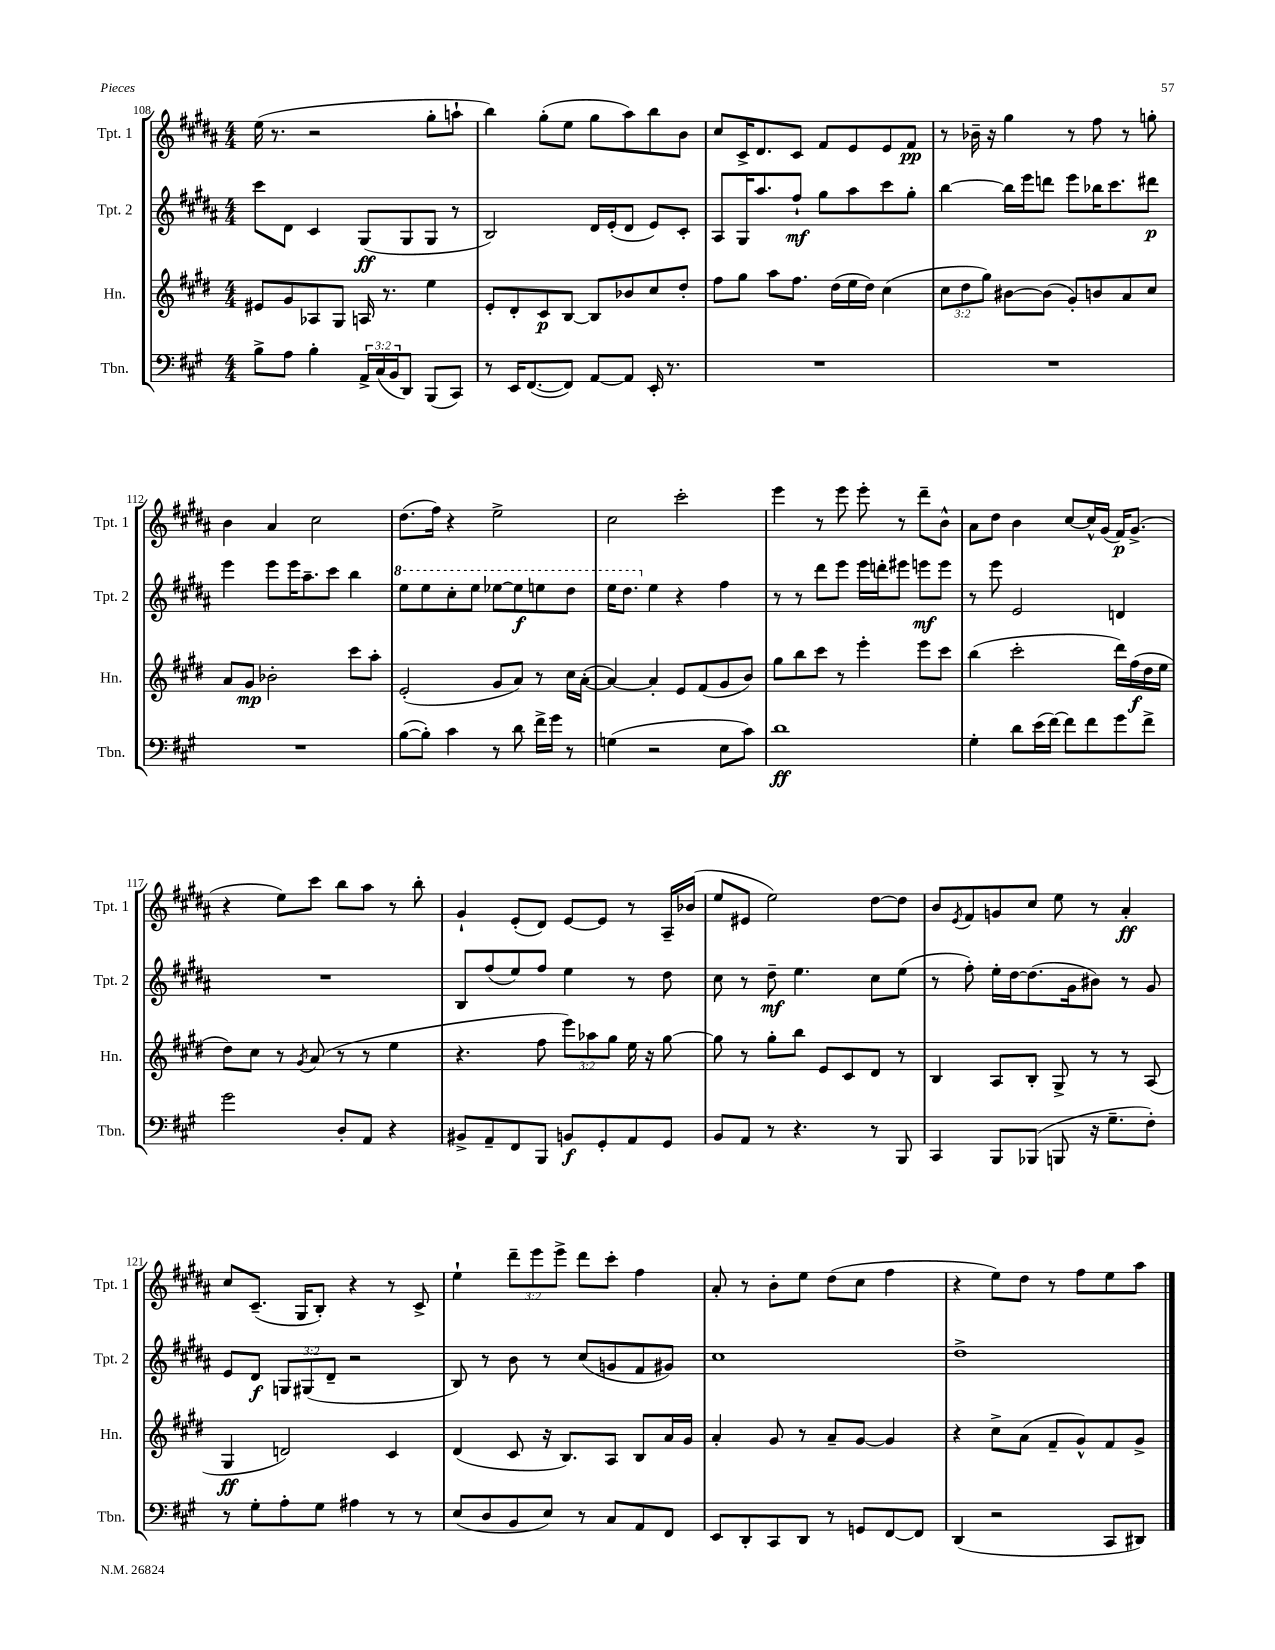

**kern	**kern	**kern	**kern
*staff4	*staff3	*staff2	*staff1
*clefF4	*clefG2	*clefG2	*clefG2
*k[f#c#g#]	*k[f#c#g#d#]	*k[f#c#g#d#a#]	*k[f#c#g#d#a#]
*M4/4	*M4/4	*M4/4	*M4/4
8B^	8e#	8ccc#	(16ee
.	.	.	8.r
8A	8g#	8d#	.
4B'	8A-	4c#	2r
.	8G#	.	.
24AA^	16A	(8G#	.
(24C#	.	.	.
.	8.r	.	.
24BB	.	.	.
8DD)	.	8G#	.
(8BBB	4ee	8G#	8gg#'
8CC#)	.	8r	8aa`
=	=	=	=
8r	8e'	2B)	4bb)
16EE	8d#'	.	.
([8.FF#	.	.	.
.	8c#	.	(8gg#'
8FF#])	[8B	.	8ee
[8AA	8B]	16d#	8gg#
.	.	(16e'	.
8AA]	8b-	8d#	8aa#)
16EE'	8cc#	8e)	8bb
8.r	.	.	.
.	8dd#'	8c#'	8b
=	=	=	=
1r	8ff#	8A#	8cc#
.	8gg#	16G#	16c#^
.	.	8.aa#	8.d#
.	8aa	.	.
.	8.ff#	8ff#`	8c#
.	.	8gg#	8f#
.	(16dd#	.	.
.	16ee	8aa#	8e
.	16dd#)	.	.
.	(4cc#	8ccc#	8e
.	.	8gg#'	8f#
=	=	=	=
1r	12cc#	[4bb	8r
.	12dd#	.	.
.	.	.	16b-~
.	12gg#)	.	.
.	.	.	16r
.	[8b#	16bb]	4gg#
.	.	16eee	.
.	(8b#]	8ddd	.
.	8g#')	8eee	8r
.	8b	16bb-	8ff#
.	.	8.ccc#	.
.	8a	.	8r
.	8cc#	8ddd#	8gg'
=	=	=	=
1r	8a	4eee	4b
.	8g#	.	.
.	2b-'	8eee	4a#
.	.	16eee	.
.	.	8.aa#~	.
.	.	.	2cc#
.	.	8ccc#	.
.	8ccc#	4bb	.
.	8aa'	.	.
=	=	=	=
([8B	(2e'	8eee	(8.dd#
8B'])	.	8eee	.
.	.	.	16ff#)
4c#	.	8ccc#'	4r
.	.	8eee	.
8r	8g#	[8eee-	2ee^
8d	8a)	8eee-]	.
16f#^	8r	8eee	.
16g#	.	.	.
8r	16cc#	8ddd#	.
.	([16a'	.	.
=	=	=	=
(4G	4a_)	16eee	2cc#
.	.	8.ddd#	.
2r	4a']	4ee	.
.	8e	4r	2ccc#'
.	(8f#	.	.
8E	8g#	4ff#	.
8c#)	8b)	.	.
=	=	=	=
1d	8gg#	8r	4eee
.	8bb	8r	.
.	8ccc#	8ddd#	8r
.	8r	8eee	8eee
.	4eee'	16eee	8eee'
.	.	16ddd'	.
.	.	8eee#	8r
.	8eee	8eee	8ddd#~
.	8ccc#	8eee	8b^^
=	=	=	=
4G#'	(4bb	8r	8a#
.	.	8eee	8dd#
8d	2ccc#'	2e	4b
(16e	.	.	.
[16f#)	.	.	.
8f#]	.	.	[8cc#
8f#	.	.	16cc#^^]
.	.	.	(16g#
8g#	16ddd#)	4d	16f#)
.	(16ff#	.	(8.g#^
8f#^	16dd#	.	.
.	16ee	.	.
=	=	=	=
2g#	8dd#)	1r	4r
.	8cc#	.	.
.	8r	.	8ee)
.	8qg#	.	.
.	(8a	.	8ccc#
8D'	8r	.	8bb
8AA	8r	.	8aa#
4r	4ee	.	8r
.	.	.	8bb'
=	=	=	=
8BB#^	4.r	8B	4g#`
8AA~	.	(8ff#	.
8FF#	.	8ee)	(8e'
8BBB	8ff#	8ff#	8d#)
8BB	12eee)	4ee	[8e
.	12aa-	.	.
8GG#'	.	.	8e]
.	12gg#	.	.
8AA	16ee	8r	8r
.	16r	.	.
8GG#	[8gg#	8dd#	16A#~
.	.	.	(16b-
=	=	=	=
8BB	8gg#]	8cc#	8ee
8AA	8r	8r	8e#
8r	8gg#'	8dd#~	2ee)
4.r	8bb	4.ee	.
.	8e	.	.
.	8c#	.	.
8r	8d#	8cc#	[8dd#
8BBB	8r	(8ee	8dd#]
=	=	=	=
4CC#	4B	8r	8b
.	.	.	8qe
.	.	8ff#')	8f#
8BBB	8A	16ee'	8g
.	.	[16dd#	.
(8BBB-	8B'	(8.dd#]	8cc#
8BBB	8G#^	.	8ee
.	.	16g#	.
16r	8r	8b#)	8r
8.G#~	.	.	.
.	8r	8r	4a#'
8F#')	(8A	8g#	.
=	=	=	=
8r	4G#	8e	8cc#
8G#'	.	8d#	(8.c#~
8A'	2d)	12G	.
.	.	.	16G#
.	.	(12G#	.
8G#	.	.	8B')
.	.	12d#~	.
4A#	.	2r	4r
8r	4c#	.	8r
8r	.	.	8c#^
=	=	=	=
(8E	(4d#	8B)	4ee`
8D	.	8r	.
8BB	8c#	8b	12ddd#~
.	.	.	12eee
8E)	16r	8r	.
.	.	.	12eee^
.	8.B)	.	.
8r	.	(8cc#	8ddd#
8C#	8A	8g	8ccc#'
8AA	8B	8f#	4ff#
8FF#	16a	8g#)	.
.	16g#	.	.
=	=	=	=
8EE	4a'	1cc#	8a#'
8DD'	.	.	8r
8CC#	8g#	.	8b'
8DD	8r	.	8ee
8r	8a~	.	(8dd#
8GG	[8g#	.	8cc#
[8FF#	4g#]	.	4ff#
8FF#]	.	.	.
=	=	=	=
(4DD	4r	1dd#^	4r
2r	8cc#^	.	8ee)
.	(8a	.	8dd#
.	8f#~	.	8r
.	8g#^^)	.	8ff#
8CC#	8f#	.	8ee
8DD#)	8g#^	.	8aa#
==	==	==	==
*-	*-	*-	*-
